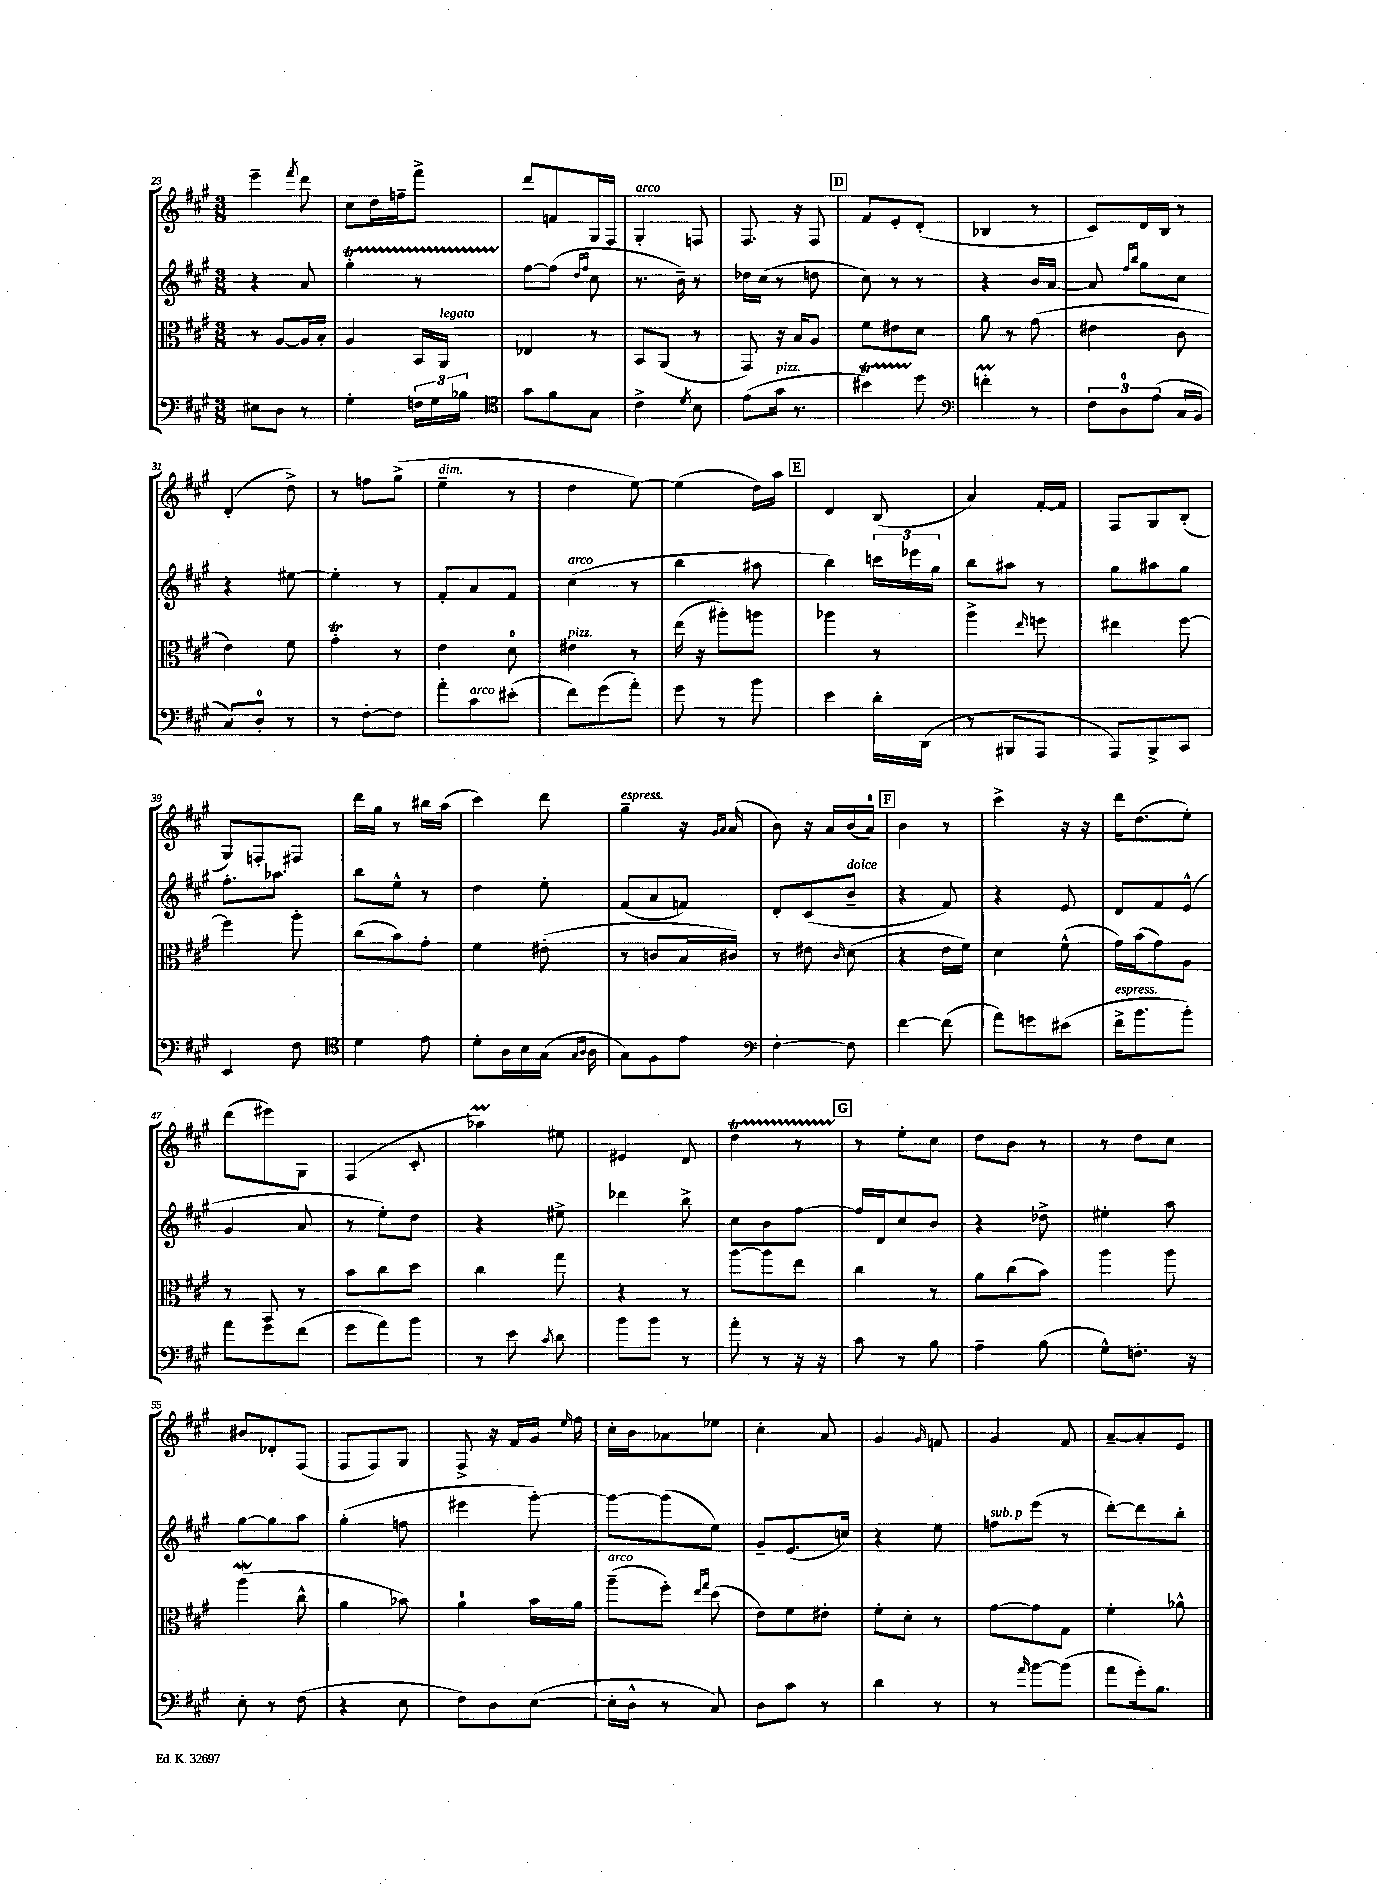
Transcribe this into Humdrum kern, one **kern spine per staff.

**kern	**kern	**kern	**kern
*part4	*part3	*part2	*part1
*staff4	*staff3	*staff2	*staff1
*clefF4	*clefC3	*clefG2	*clefG2
*k[f#c#g#]	*k[f#c#g#]	*k[f#c#g#]	*k[f#c#g#]
*M3/8	*M3/8	*M3/8	*M3/8
=23	=23	=23	=23
8E#X\L	8r	4r	4eee~\
8D\J	[8A/L	.	.
.	.	.	8qfff#/
8r	16A/L]	8a/	8ddd\
.	16B'/JJ	.	.
=24	=24	=24	=24
4G#'\	4A/	4gg#t'\	8cc#\L
.	.	.	16dd\L
.	.	.	16ffn~\J
24Fn\LL	16BB/LL	8r	8fff#^\J
24G#\	.	.	.
!	!LO:TX:a:i:t=legato	!	!
.	16AA/JJ	.	.
24B-X\JJ	.	.	.
=25	=25	=25	=25
*clefC4	*	*	*
8g#\L	4E-X/	[8ff#\L	8ddd/L
8f#\	.	(8ff#\J]	8fn/
.	.	16qqdd/LL	.
.	.	16qqff#/JJ	.
8G#\J	8r	8cc#\	16G#/L
.	.	.	16F#/JJ
=26	=26	=26	=26
!	!	!	!LO:TX:a:i:t=arco
4c#^\	8BB/L	8.r	4G#'/
.	(8AA/J	.	.
.	.	16b~\)	.
8qd/	.	.	.
8B\	8r	8r	8Fn/
=27	=27	=27	=27
(8e\L	8GG#/)	16dd-X\LL	8.F#/
.	.	(16cc#\JJ	.
!LO:TX:a:i:t=pizz.	!	!	!
16g#\Jk	16r	8r	.
8.r	16B/KL	.	16r
.	8A/J	8ddn\	8F#/
!!LO:REH:place=s1:t=D
=28	=28	=28	=28
4b#Xt\)	8f#\L	8cc#\)	8f#/L
.	8e#X\	8r	8e'/
8dd\	8d\J	8r	(8d'/J
=29	=29	=29	=29
*clefF4	*	*	*
4fnM'\	8a\	4r	4B-X/
.	8r	.	.
8r	(8g#\	16b/LL	8r
.	.	[16a/JJ	.
=30	=30	=30	=30
12F#\L	4e#X\	8a/]	8c#/L)
12D\	.	.	.
.	.	16qqff#/LL	.
.	.	16qqbb/JJ	.
.	.	8gg#\L	16d/L
(12A\J	.	.	.
.	.	.	16B/JJ
16C#/LL	8c#\	8cc#\J	8r
16BB/JJ	.	.	.
!!LO:LB:g=z
=31	=31	=31	=31
8C#/L)	4e\)	4r	(4d'/
8D'/J	.	.	.
8r	8f#\	[8ee#X\	8dd^\)
=32	=32	=32	=32
8r	4g#t'\	4ee#'\]	8r
[8F#'\L	.	.	8ffn\L
8F#\J]	8r	8r	(8gg#^\J
=33	=33	=33	=33
!	!	!	!LO:TX:a:i:t=dim.
8a'\L	4e\	8f#'/L	4ee~\
!LO:TX:a:i:t=arco	!	!	!
8c#\	.	8a/	.
(8e#X'\J	8d\	8f#/J	8r
=34	=34	=34	=34
!	!	!LO:TX:a:i:t=arco	!
!	!LO:TX:a:i:t=pizz.	!	!
8f#\L)	4e#X\	(4cc#\	4dd\
(8g#\	.	.	.
8a'\J)	8r	8r	[8ee\)
=35	=35	=35	=35
8g#\	(16ee\	4bb\	(4ee\]
.	16r	.	.
8r	8aa#X'\L)	.	.
8b\	8aan\J	8aa#X\	16dd\LL)
.	.	.	16aa\JJ
!!LO:REH:place=s1:t=E
=36	=36	=36	=36
4e\	4aa-X\	4bb\)	4d/
16d'\LL	8r	24cccn\LL	(8B/
.	.	24eee-X\	.
(16DD\JJ	.	.	.
.	.	24gg#\JJ	.
=37	=37	=37	=37
8r	4aa^\	8bb\L	4a/)
8BBB#X/L	.	8aa#X\J	.
.	16qqee/	.	.
8AAA/J	8ffn\	8r	[16f#'/LL
.	.	.	16f#/JJ]
=38	=38	=38	=38
8AAA/L)	4ee#X\	8gg#\L	8F#/L
8BBB^/	.	8aa#X\	8G#/
8CC#/J	[8ff#\	8gg#\J	(8B'/J
!!LO:LB:g=z
=39	=39	=39	=39
4EE/	4ff#\]	8.ff#'\L	8G#/L)
.	.	.	8Fn'/
.	.	8.aa-X\J	.
8F#\	8aa'\	.	8F#X/J
=40	=40	=40	=40
*clefC4	*	*	*
4d\	(8cc#\L	8bb\L	16ddd\LL
.	.	.	16gg#\JJ
.	8b\)	8ee^^\J	8r
8e\	8g#'\J	8r	16bb#X\LL
.	.	.	(16aa\JJ
=41	=41	=41	=41
8d'\L	4f#\	4dd\	4ccc#\)
16A\L	.	.	.
16B\	.	.	.
(16G#\JJ	(8e#X'\	8ee'\	8ddd\
16qqG#/LL	.	.	.
16qqA/JJ	.	.	.
16A\	.	.	.
=42	=42	=42	=42
!	!	!	!LO:TX:a:i:t=espress.
8G#\L)	8r	(8f#/L	4gg#~\
8F#\	8cn/L	8a/	.
8e\J	16B/L	8fn/J)	16r
.	.	.	16qqg#/LL
.	.	.	16qqa/JJ
.	16c#X/JJ)	.	(16a/
=43	=43	=43	=43
*clefF4	*	*	*
[4F#'\	8r	8d'/L	8b\)
.	8e#X\	(8c#/	16r
.	.	.	16a/LL
.	16qqc#/	.	.
!	!	!LO:TX:a:i:t=dolce	!
8F#\]	(8d\	8b~/J	(16b/
.	.	.	16a/JJ)
!!LO:REH:place=s1:t=F
=44	=44	=44	=44
[4f#\	4r	4r	4b\
(8f#\]	16e\LL	8f#/)	8r
.	16f#\JJ)	.	.
=45	=45	=45	=45
8a\L)	4d\	4r	4ccc#^\
8gn\	.	.	.
(8e#X\J	(8f#^^\	8e/	16r
.	.	.	16r
=46	=46	=46	=46
!LO:TX:a:i:t=espress.	!	!	!
16f#^\KL	16g#\LL)	8d/L	16ddd\KL
8.b\	(16b\J	.	(8.dd\
.	8g#\)	8f#/	.
8b'\J)	8A\J	(8e^^/J	8ee'\J)
!!LO:LB:g=z
=47	=47	=47	=47
8a\L	8r	4g#/	(8ddd\L
8g#\	8BB/	.	8eee#X\)
(8f#\J	8r	8a/	8G#\J
=48	=48	=48	=48
8g#\L	8b\L	8r	(4F#/
8a\)	8cc#\	8ee'\L)	.
8b\J	8dd\J	8dd\J	8c#'/
=49	=49	=49	=49
8r	4cc#\	4r	4aa-XM\)
8e\	.	.	.
8qc#/	.	.	.
8d\	8gg#\	8ee#X^\	8ee#X\
=50	=50	=50	=50
8b\L	4r	4ddd-X\	4e#X/
8b\J	.	.	.
8r	8r	8bb^\	8d/
=51	=51	=51	=51
8a'\	[8aa\L	8cc#\L	4ddT\
8r	8aa\]	8b\	.
16r	8ee\J	[8ff#\J	8r
16r	.	.	.
!!LO:REH:place=s1:t=G
=52	=52	=52	=52
8c#\	4cc#\	16ff#/LL]	8r
.	.	16d/J	.
8r	.	8cc#/	8ee'\L
8B\	8r	8b/J	8cc#\J
=53	=53	=53	=53
4A~\	8a\L	4r	8dd\L
.	(8cc#\	.	8b\J
(8B\	8b\J)	8dd-X^\	8r
=54	=54	=54	=54
8G#^^\L)	4aa\	4ee#X'\	8r
8.Fn'\J	.	.	8dd\L
.	8aa\	8aa\	8cc#\J
16r	.	.	.
!!LO:LB:g=z
=55	=55	=55	=55
8E'\	(4aaw\	[8gg#\L	8b#X/L
8r	.	8gg#\]	8d-X'/
(8F#\	8cc#^^\	8aa\J	(8F#/J
=56	=56	=56	=56
4r	4a\	(4gg#'\	8F#/L
.	.	.	8F#/)
8E\	8b-X\)	8ffn\	8G#/J
=57	=57	=57	=57
8F#\L)	4a\	4eee#X\	8F#^/
8D\	.	.	16r
.	.	.	16f#/LL
([8E\J	16b\LL	[8ggg#'\)	16g#/JJ
.	.	.	16qqee/
.	16a\JJ	.	16ff#\
=58	=58	=58	=58
!	!LO:TX:a:i:t=arco	!	!
16E'\LL]	(8aa~\L	8ggg#\L_	16cc#'\LL
16D^^\JJ	.	.	16b\J
8r	8ff#'\J)	(8ggg#\]	8a-X\
.	16qqee/LL	.	.
.	16qqgg#/JJ	.	.
8C#/)	(8dd\	8ee\J)	8ee-X\J
=59	=59	=59	=59
8D\L	8e\L)	8g#~/L	4cc#'\
8c#\J	8f#\	(8.e/	.
8r	8e#X'\J	.	8a/
.	.	16ccn/Jk)	.
=60	=60	=60	=60
4d\	8f#'\L	4r	4g#/
.	8d'\J	.	.
.	.	.	16qqg#/
8r	8r	8ee\	8fn/
=61	=61	=61	=61
!	!	!LO:TX:a:i:t=sub. p	!
8r	[8g#\L	8ffn\L	4g#/
16qqa/	.	.	.
[8b\L	8g#\]	(8eee\J	.
(8b\J]	8G#\J	8r	8f#/
=62	=62	=62	=62
8a\L	4f#'\	[8ddd'\L)	[8a~/L
16g#'\k)	.	8ddd\]	8a'/]
8.B\J	.	.	.
.	8a-X^^\	8bb'\J	8e/J
==	==	==	==
*-	*-	*-	*-
